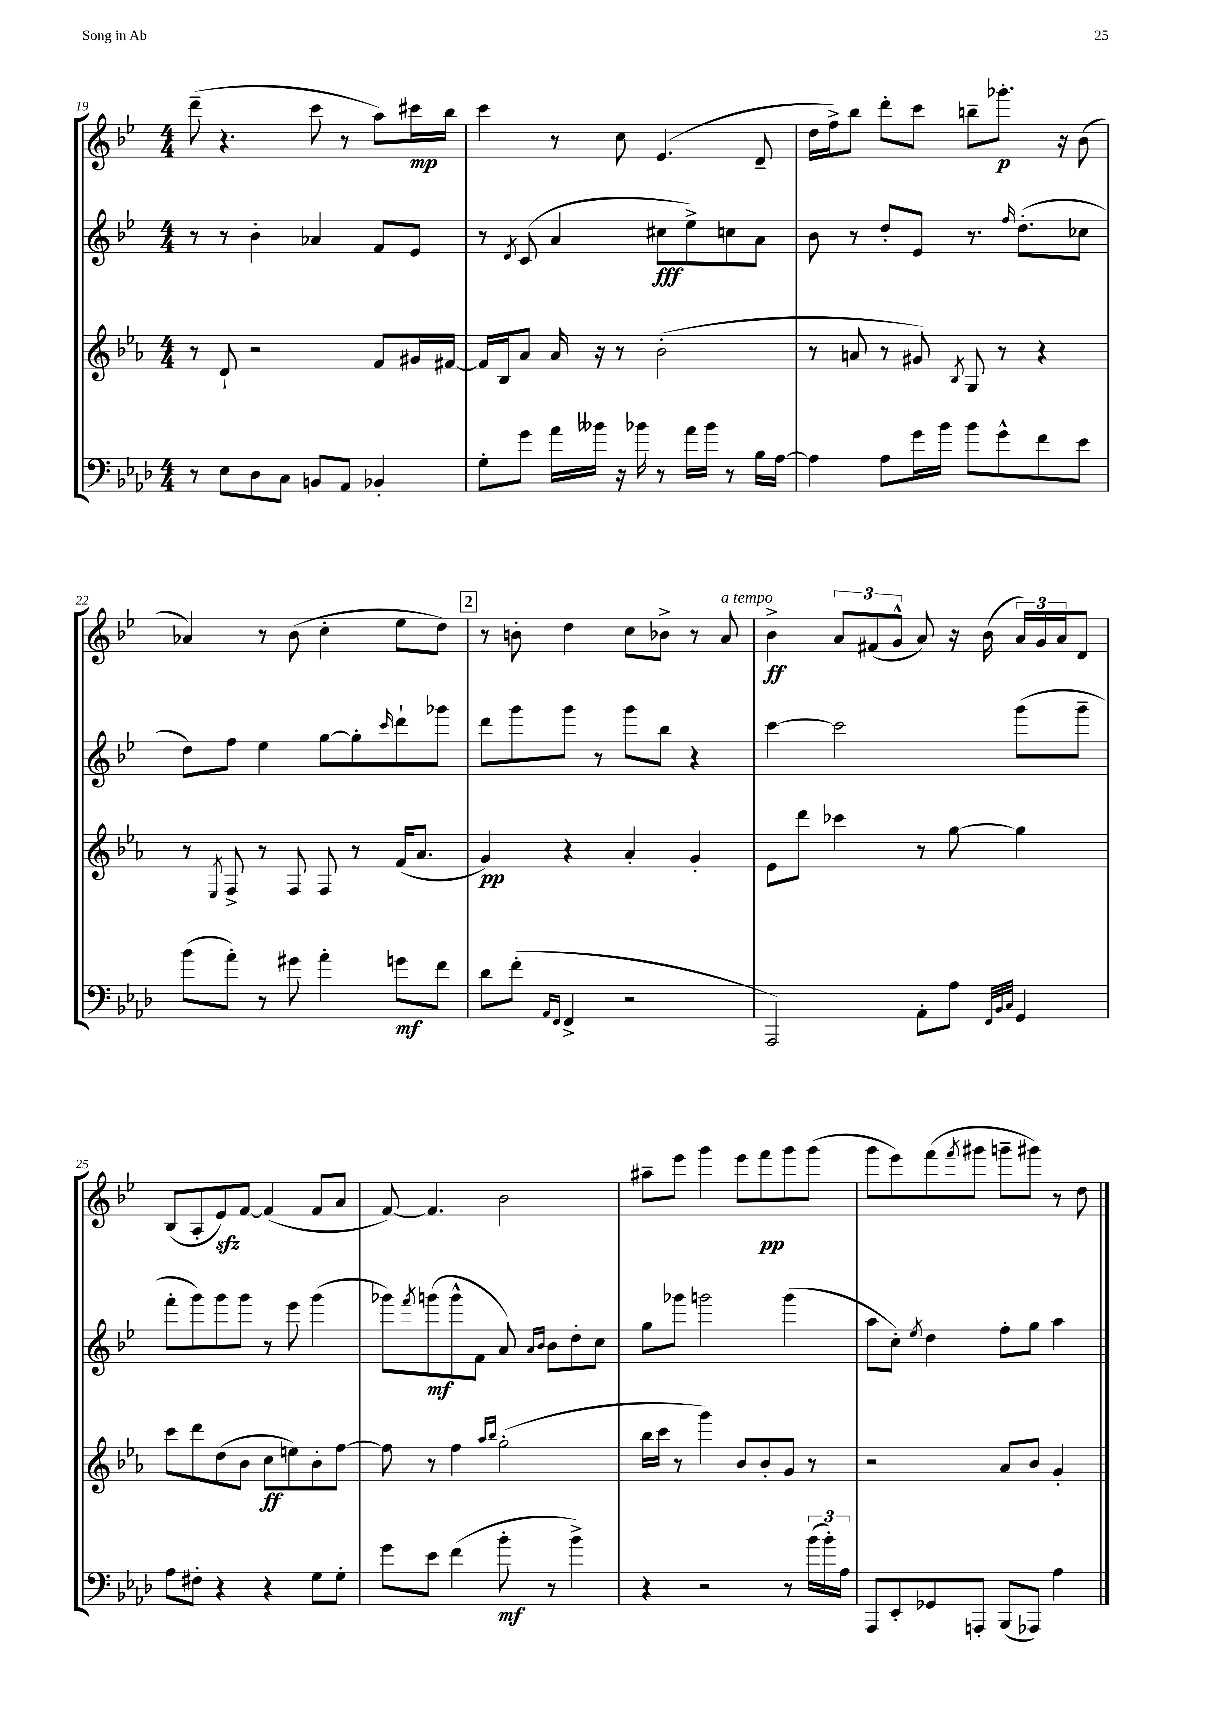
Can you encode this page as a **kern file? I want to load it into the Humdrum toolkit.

**kern	**dynam	**kern	**dynam	**kern	**dynam	**kern	**dynam
*part4	*part4	*part3	*part3	*part2	*part2	*part1	*part1
*staff4	*staff4	*staff3	*staff3	*staff2	*staff2	*staff1	*staff1
*clefF4	*	*clefG2	*	*clefG2	*	*clefG2	*
*k[b-e-a-d-]	*	*k[b-e-a-]	*	*k[b-e-]	*	*k[b-e-]	*
*M4/4	*	*M4/4	*	*M4/4	*	*M4/4	*
=19	=19	=19	=19	=19	=19	=19	=19
8r	.	8r	.	8r	.	(8ddd~\	.
8E-\L	.	8d`/	.	8r	.	4.r	.
8D-\	.	2r	.	4b-'\	.	.	.
8C\J	.	.	.	.	.	.	.
8BBn/L	.	.	.	4a-X/	.	8ccc\	.
8AA-/J	.	.	.	.	.	8r	.
4BB-X'/	.	8f/L	.	8f/L	.	8aa\L)	.
.	.	16g#X/L	.	8e-/J	.	16ccc#X\L	mp
.	.	[16f#X/JJ	.	.	.	16bb-\JJ	.
=20	=20	=20	=20	=20	=20	=20	=20
8G'\L	.	16f#/LL]	.	8r	.	4ccc\	.
.	.	16B-/J	.	.	.	.	.
.	.	.	.	8qd/	.	.	.
8g\J	.	8a-/J	.	(8c/	.	.	.
16a-\LL	.	16a-/	.	4a/	.	8r	.
16b--X\JJ	.	16r	.	.	.	.	.
16r	.	8r	.	.	.	8cc\	.
16b-X\	.	.	.	.	.	.	.
8r	.	(2b-'\	.	8cc#X\L	fff	(4.e-/	.
16a-\LL	.	.	.	8ee-^\)	.	.	.
16b-\JJ	.	.	.	.	.	.	.
8r	.	.	.	8ccn\	.	.	.
16B-\LL	.	.	.	8a\J	.	8d~/	.
[16A-\JJ	.	.	.	.	.	.	.
=21	=21	=21	=21	=21	=21	=21	=21
4A-\]	.	8r	.	8b-\	.	16dd\LL	.
.	.	.	.	.	.	16ff^\J)	.
.	.	8an/	.	8r	.	8bb-\J	.
8A-\L	.	8r	.	8dd'/L	.	8ddd'\L	.
16g\L	.	8g#X/)	.	8e-/J	.	8ccc\J	.
16b-\JJ	.	.	.	.	.	.	.
.	.	8qB-/	.	.	.	.	.
8b-\L	.	8G/	.	8.r	.	8bbn~\L	.
8g^^\	.	8r	.	.	.	8.ggg-X'\J	p
.	.	.	.	16qqff/	.	.	.
.	.	.	.	(8.dd'\L	.	.	.
8f\	.	4r	.	.	.	.	.
.	.	.	.	.	.	16r	.
8e-\J	.	.	.	8cc-X\J	.	(8b-\	.
!!LO:LB:g=z
=22	=22	=22	=22	=22	=22	=22	=22
(8b-\L	.	8r	.	8dd\L)	.	4a-X/)	.
.	.	8qE-/	.	.	.	.	.
8a-'\J)	.	8F^/	.	8ff\J	.	.	.
8r	.	8r	.	4ee-\	.	8r	.
8g#X\	.	8F/	.	.	.	(8b-\	.
4a-'\	.	8F/	.	[8gg\L	.	4cc'\	.
.	.	8r	.	8gg'\]	.	.	.
.	.	.	.	16qqccc/	.	.	.
8gn\L	mf	(16f/KL	.	8ddd`\	.	8ee-\L	.
.	.	8.a-/J	.	.	.	.	.
8f\J	.	.	.	8ggg-X\J	.	8dd\J)	.
!!LO:REH:place=s1:t=2
=23	=23	=23	=23	=23	=23	=23	=23
8d-\L	.	4g/)	pp	8ddd\L	.	8r	.
(8f'\J	.	.	.	8ggg\	.	8bn'\	.
16qqAA-/LL	.	.	.	.	.	.	.
16qqFF/JJ	.	.	.	.	.	.	.
4FF^/	.	4r	.	8ggg\J	.	4dd\	.
.	.	.	.	8r	.	.	.
2r	.	4a-'/	.	8ggg\L	.	8cc\L	.
.	.	.	.	8bb-\J	.	8b-X^\J	.
.	.	4g'/	.	4r	.	8r	.
!	!	!	!	!	!	!LO:TX:a:i:t=a tempo	!
.	.	.	.	.	.	8a/	.
=24	=24	=24	=24	=24	=24	=24	=24
2AAA-/)	.	8e-\L	.	[4ccc\	.	4b-^\	ff
.	.	8ddd\J	.	.	.	.	.
.	.	4ccc-X\	.	2ccc\]	.	12a/L	.
.	.	.	.	.	.	(12f#X/	.
.	.	.	.	.	.	12g^^/J	.
8AA-'\L	.	8r	.	.	.	8a/)	.
8A-\J	.	[8gg\	.	.	.	16r	.
.	.	.	.	.	.	(16b-\	.
32qqFF/LLL	.	.	.	.	.	.	.
32qqBB-/	.	.	.	.	.	.	.
32qqC/JJJ	.	.	.	.	.	.	.
4GG/	.	4gg\]	.	(8ggg\L	.	24a/LL)	.
.	.	.	.	.	.	24g/	.
.	.	.	.	.	.	24a/J	.
.	.	.	.	8ggg~\J	.	8d/J	.
!!LO:LB:g=z
=25	=25	=25	=25	=25	=25	=25	=25
8A-\L	.	8ccc\L	.	8fff'\L	.	(8B-/L	.
8F#X'\J	.	8ddd\	.	8ggg\)	.	8A'/	.
4r	.	(8dd\	.	8ggg\	.	8e-zz/)	.
.	.	8b-\J	.	8ggg\J	.	[8f/J	.
4r	.	8cc\L	ff	8r	.	(4f/]	.
.	.	8een\)	.	8eee-\	.	.	.
8G\L	.	8b-'\	.	(4ggg\	.	8f/L	.
8G'\J	.	[8ff\J	.	.	.	8a/J	.
=26	=26	=26	=26	=26	=26	=26	=26
8g\L	.	8ff\]	.	8ggg-X\L)	.	[8f/)	.
.	.	.	.	8qfff/	.	.	.
8e-\J	.	8r	.	(8gggn\	mf	4.f/]	.
(4f\	.	4ff\	.	8ggg^^\	.	.	.
.	.	.	.	8f\J	.	.	.
.	.	16qqaa-/LL	.	.	.	.	.
.	.	16qqbb-/JJ	.	.	.	.	.
8b-'\	mf	(2gg'\	.	8a/)	.	2b-\	.
.	.	.	.	16qqa/LL	.	.	.
.	.	.	.	16qqb-/JJ	.	.	.
8r	.	.	.	8b-\L	.	.	.
4b-^\)	.	.	.	8dd'\	.	.	.
.	.	.	.	8cc\J	.	.	.
=27	=27	=27	=27	=27	=27	=27	=27
4r	.	16bb-\LL	.	8gg\L	.	8aa#X~\L	.
.	.	16ccc\JJ	.	.	.	.	.
.	.	8r	.	8ggg-X\J	.	8eee-\J	.
2r	.	4ggg\)	.	2gggn\	.	4ggg\	.
.	.	8b-/L	.	.	.	8eee-\L	.
.	.	8b-'/	.	.	.	8fff\	pp
8r	.	8g/J	.	(4ggg\	.	8ggg\	.
(24b-\LL	.	8r	.	.	.	(8ggg\J	.
24b-'\)	.	.	.	.	.	.	.
24A-\JJ	.	.	.	.	.	.	.
=28	=28	=28	=28	=28	=28	=28	=28
8AAA-/L	.	2r	.	8aa\L	.	8ggg\L	.
8EE-'/	.	.	.	8cc'\J)	.	8eee-\)	.
.	.	.	.	8qee-/	.	.	.
8GG-X/	.	.	.	4dd\	.	(8fff\	.
.	.	.	.	.	.	8qfff/	.
8AAAn'/J	.	.	.	.	.	8ggg#X\J	.
(8BBB-/L	.	8a-/L	.	8ff'\L	.	8gggn~\L	.
8AAA-X/J)	.	8b-/J	.	8gg\J	.	8ggg#X\J)	.
4A-\	.	4g'/	.	4aa\	.	8r	.
.	.	.	.	.	.	8dd\	.
==	==	==	==	==	==	==	==
*-	*-	*-	*-	*-	*-	*-	*-
